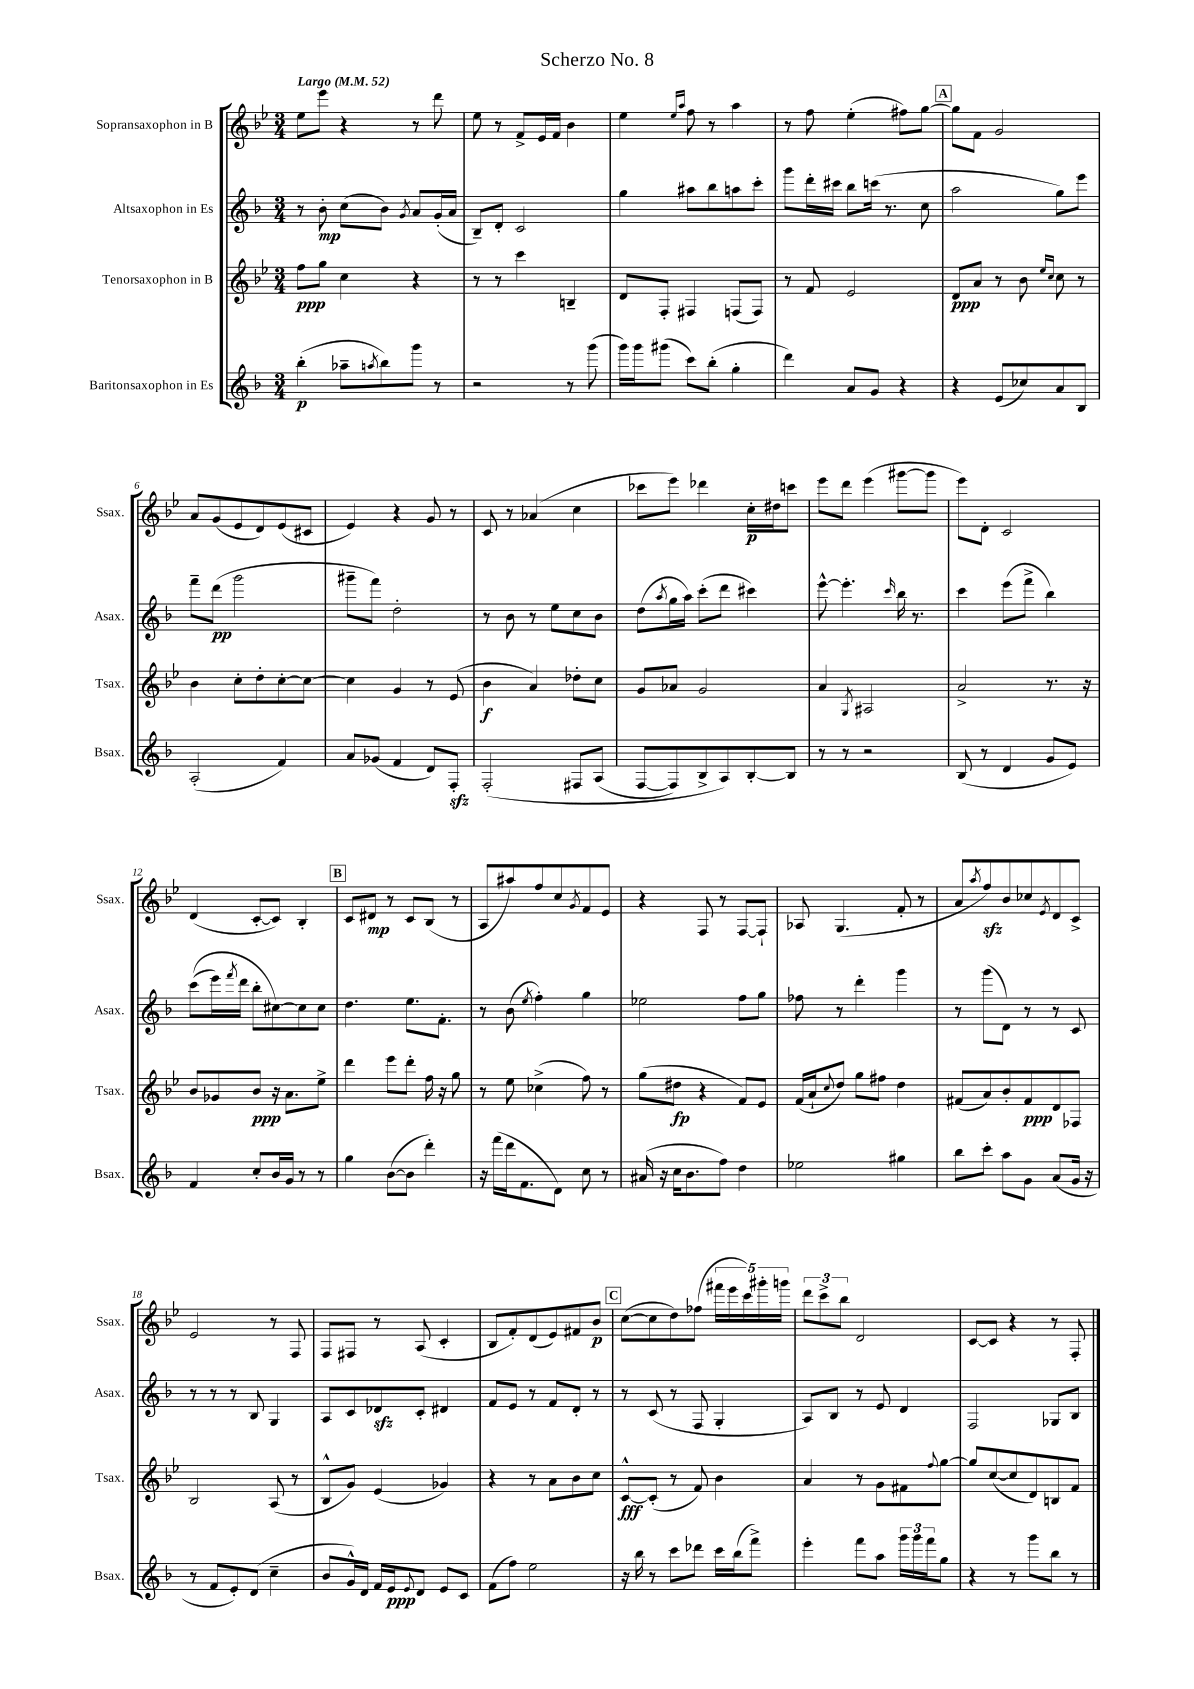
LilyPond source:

\header { title = "Scherzo No. 8" }
<<
\new StaffGroup <<
\new Staff = "s0" \with { instrumentName = "Sopransaxophon in B" shortInstrumentName = "Ssax." } {
    \clef treble \key bes \major \numericTimeSignature \time 3/4 \tempo "Largo" 4 = 52
    ees''8 ees'''8 r4 r8 d'''8 |
    ees''8 r8 f'8-> ees'16 f'16 bes'4 |
    ees''4 \grace { ees''16 a''16 } f''8 r8 a''4 |
    r8 f''8 ees''4-.( fis''8) g''8~ |
    \mark \markup { \box "A" } g''8 f'8 g'2 |
    a'8 g'8( ees'8 d'8) ees'8( cis'8 |
    ees'4) r4 g'8 r8 |
    c'8 r8 aes'4( c''4 |
    ces'''8 ees'''8) des'''4 c''16-.\p dis''16 c'''8 |
    ees'''8 d'''8 ees'''4( gis'''8~ gis'''8 |
    ees'''8) d'8-. c'2 |
    d'4( c'8~-. c'8) bes4-. |
    \mark \markup { \box "B" } c'8 dis'8\mp r8 c'8 bes8( r8 |
    a8 ais''8) f''8 c''8 \acciaccatura { g'8 } f'8 ees'8 |
    r4 f8 r8 f8~ f8-! |
    aes8 g4.( f'8-. r8 |
    a'8 \acciaccatura { a''8 } f''8\sfz) bes'8 ces''8 \acciaccatura { ees'8 } d'8 c'8-> |
    ees'2 r8 f8 |
    f8 fis8 r8 a8( c'4-. |
    bes8 f'8-.) d'8( ees'8) fis'8 bes'8\p |
    \mark \markup { \box "C" } c''8~( c''8 d''8) fes''8( \tuplet 5/4 { fis'''16 ees'''16 c'''16) gis'''16-. g'''16 } |
    \tuplet 3/2 { d'''8 c'''8-> bes''8 } d'2 |
    c'8~ c'8 r4 r8 f8-. \bar "|." |
}
\new Staff = "s1" \with { instrumentName = "Altsaxophon in Es" shortInstrumentName = "Asax." } {
    \clef treble \key f \major \numericTimeSignature \time 3/4
    r8 bes'8-.\mp c''8( bes'8) \acciaccatura { g'8 } a'8 g'16-.( a'16 |
    bes8--) d'8-. c'2 |
    g''4 ais''8 bes''8 a''8 c'''8-. |
    g'''8 d'''16-. cis'''16 bes''8 c'''16( r8. c''8 |
    \mark \markup { \box "A" } a''2 g''8) e'''8 |
    f'''8-- d'''8\pp( g'''2 |
    gis'''8-- f'''8) d''2-. |
    r8 bes'8 r8 e''8 c''8 bes'8 |
    d''8( \acciaccatura { a''8 } g''16 a''16) c'''8-.( d'''8 cis'''4) |
    e'''8~-^ e'''4.-. \grace { c'''16 } bes''16 r8. |
    c'''4 e'''8( f'''8-> bes''4) |
    c'''8(\( e'''16) \acciaccatura { f'''8 } d'''16 bes''8-. cis''8~\) cis''8 cis''8 |
    \mark \markup { \box "B" } d''4. e''8. f'8.-. |
    r8 bes'8( \acciaccatura { e''8 } f''4-.) g''4 |
    ees''2 f''8 g''8 |
    fes''8 r8 d'''4-. g'''4 |
    r8 g'''8( d'8) r8 r8 c'8 |
    r8 r8 r8 bes8 g4 |
    a8 c'8 des'8\sfz c'8-. dis'4 |
    f'8 e'8 r8 f'8 d'8-. r8 |
    \mark \markup { \box "C" } r8 c'8( r8 f8 g4-. |
    a8) bes8 r8 e'8 d'4 |
    f2 ges8 bes8 \bar "|." |
}
\new Staff = "s2" \with { instrumentName = "Tenorsaxophon in B" shortInstrumentName = "Tsax." } {
    \clef treble \key bes \major \numericTimeSignature \time 3/4
    f''8\ppp g''8 c''4 r4 |
    r8 r8 c'''4 b4-- |
    d'8 f8-. fis4 f8( f8) |
    r8 f'8 ees'2 |
    \mark \markup { \box "A" } d'8\ppp a'8 r8 bes'8 \grace { ees''16 c''16 } c''8 r8 |
    bes'4 c''8-. d''8-. c''8~-. c''8~ |
    c''4 g'4 r8 ees'8( |
    bes'4\f a'4) des''8-. c''8 |
    g'8 aes'8 g'2 |
    a'4 \acciaccatura { g8 } ais2 |
    a'2-> r8. r16 |
    bes'8 ges'8 bes'8\ppp r16 a'8. ees''8-> |
    \mark \markup { \box "B" } d'''4 ees'''8 d'''8-. f''16 r16 g''8 |
    r8 ees''8 ces''4->( f''8) r8 |
    g''8( dis''8\fp r4 f'8) ees'8 |
    f'16( a'16-! \appoggiatura { c''8 } d''8) g''8 fis''8 d''4 |
    fis'8( a'8) bes'8-. fis'8\ppp d'8 fes8 |
    bes2 a8( r8 |
    bes8-^ g'8) ees'4( ges'4) |
    r4 r8 a'8 bes'8 c''8 |
    \mark \markup { \box "C" } c'8~-^\fff c'8-.( r8 f'8) bes'4 |
    a'4 r8 g'8 fis'8 \appoggiatura { f''8 } g''8~ |
    g''8 c''8~( c''8 d'8) b8 f'8 \bar "|." |
}
\new Staff = "s3" \with { instrumentName = "Baritonsaxophon in Es" shortInstrumentName = "Bsax." } {
    \clef treble \key f \major \numericTimeSignature \time 3/4
    bes''4-.\p( aes''8-- \acciaccatura { a''8 } bes''8) g'''8 r8 |
    r2 r8 g'''8( |
    g'''16) g'''16 gis'''8( c'''8) bes''8-.( g''4-. |
    d'''4) a'8 g'8 r4 |
    \mark \markup { \box "A" } r4 e'8( ces''8) a'8 bes8 |
    a2-.( f'4) |
    a'8 ges'8( f'4 d'8) f8-.\sfz |
    f2-.\( fis8 a8( |
    f8~ f8) bes8-> a8\) bes8~-. bes8 |
    r8 r8 r2 |
    bes8( r8 d'4 g'8 e'8) |
    f'4 c''8-. bes'16 g'16 r8 r8 |
    \mark \markup { \box "B" } g''4 bes'8~( bes'8 d'''4-.) |
    r16 f'''16( d'''16 f'8. d'8) c''8 r8 |
    ais'16( r16 c''16 bes'8. f''8) d''4 |
    ees''2 gis''4 |
    bes''8 c'''8-. a''8 g'8 a'8( g'16 r16 |
    r8 f'8 e'8-.) d'8( c''4-- |
    bes'8 g'16-^) d'16 f'16 e'16\ppp \appoggiatura { e'8 } d'8 e'8 c'8 |
    f'8( f''8) e''2 |
    \mark \markup { \box "C" } r16 bes''16 r8 c'''8 des'''8 c'''16 bes''16( f'''8->) |
    e'''4-. f'''8 a''8 \tuplet 3/2 { g'''16 g'''16 f'''16 } g''8 |
    r4 r8 g'''8 bes''8 r8 \bar "|." |
}
>>
>>
